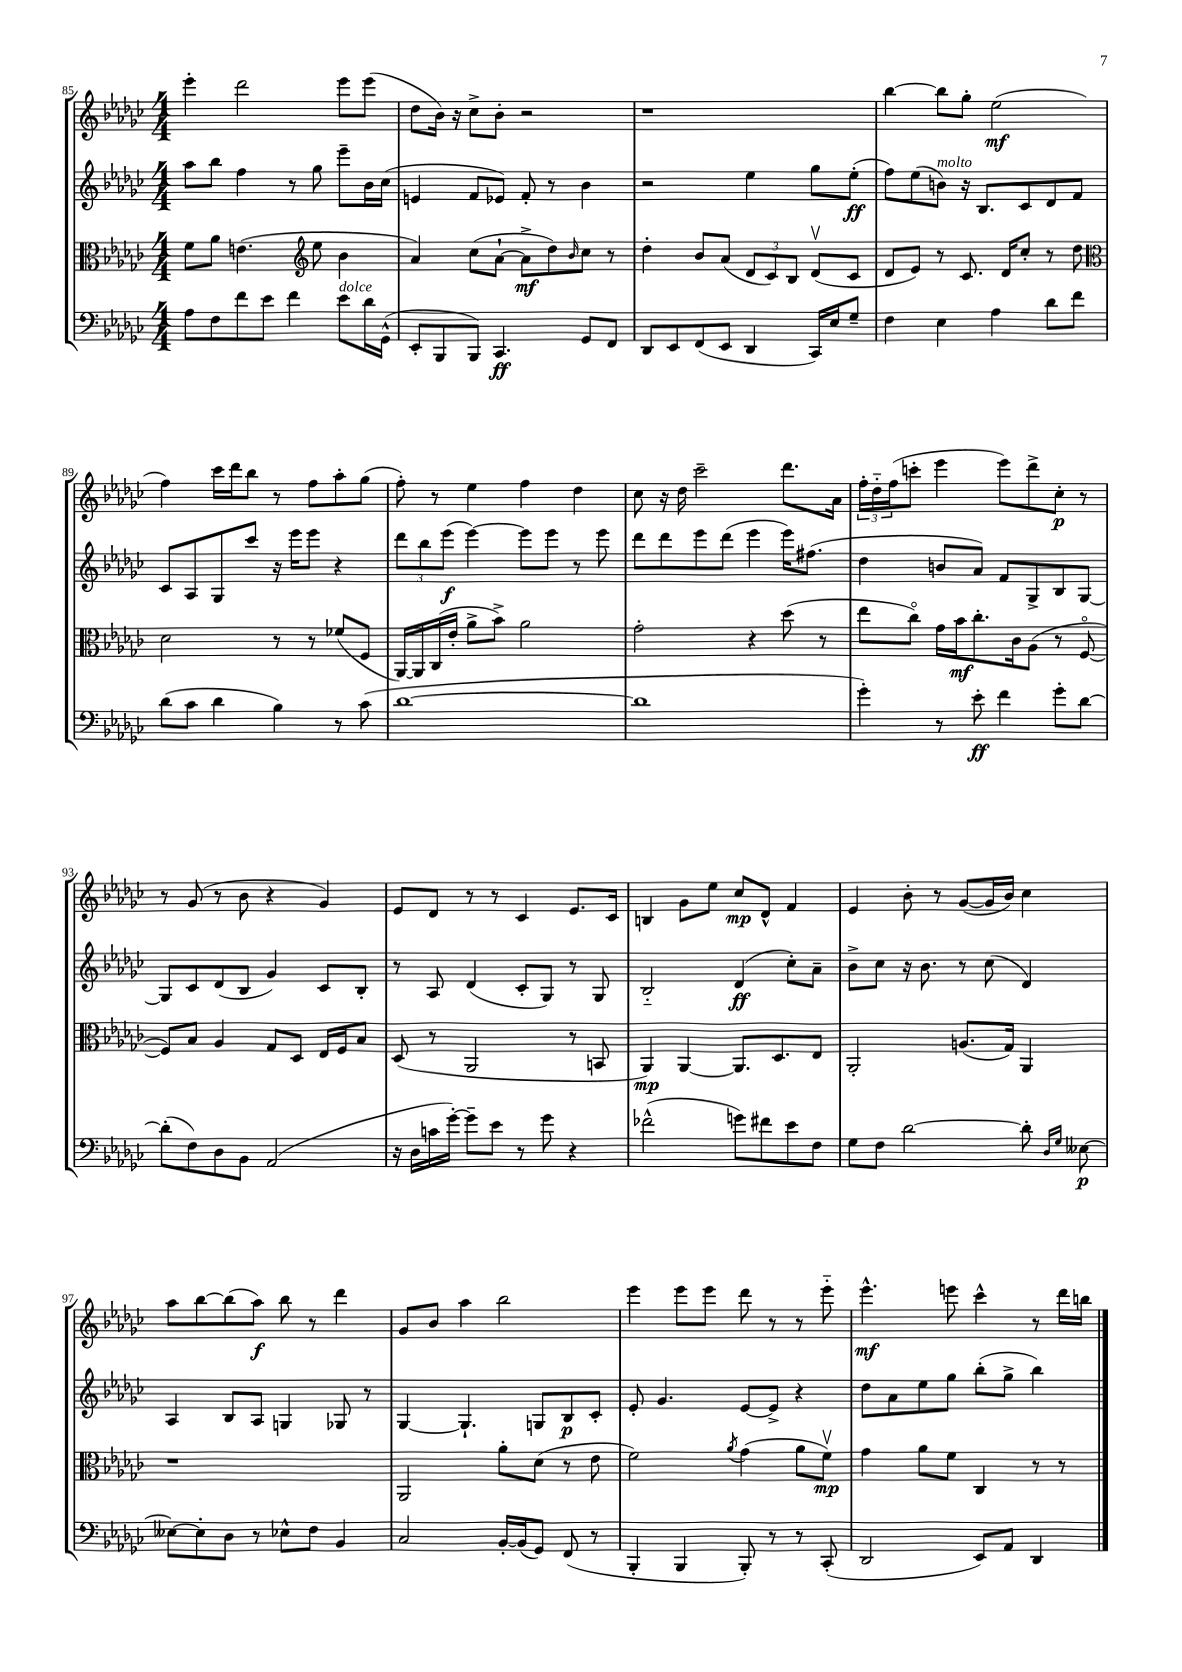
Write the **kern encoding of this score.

**kern	**dynam	**kern	**dynam	**kern	**dynam	**kern	**dynam
*part4	*part4	*part3	*part3	*part2	*part2	*part1	*part1
*staff4	*staff4	*staff3	*staff3	*staff2	*staff2	*staff1	*staff1
*clefF4	*	*clefC3	*	*clefG2	*	*clefG2	*
*k[b-e-a-d-g-c-]	*	*k[b-e-a-d-g-c-]	*	*k[b-e-a-d-g-c-]	*	*k[b-e-a-d-g-c-]	*
*M4/4	*	*M4/4	*	*M4/4	*	*M4/4	*
=85	=85	=85	=85	=85	=85	=85	=85
8A-\L	.	8f\L	.	8aa-\L	.	4eee-'\	.
8F\	.	8a-\J	.	8bb-\J	.	.	.
8f\	.	(4.en\	.	4ff\	.	2ddd-\	.
8e-\J	.	.	.	.	.	.	.
4f\	.	.	.	8r	.	.	.
*	*	*clefG2	*	*	*	*	*
.	.	8ee-\	.	8gg-\	.	.	.
!LO:TX:a:i:t=dolce	!	!	!	!	!	!	!
8e-\L	.	4b-\	.	8eee-~\L	.	8eee-\L	.
16d-\L	.	.	.	16b-\L	.	(8eee-\J	.
(16GG-^^\JJ	.	.	.	(16cc-\JJ	.	.	.
=86	=86	=86	=86	=86	=86	=86	=86
8EE-'/L	.	4a-/)	.	4en/	.	8dd-\L	.
8BBB-/	.	.	.	.	.	16b-\Jk)	.
.	.	.	.	.	.	16r	.
8BBB-/J)	.	(8cc-\L	.	8f/L	.	8cc-^\L	.
4.CC-/	ff	[8a-`\J	.	8e-X/J)	.	8b-'\J	.
.	.	8a-^\L]	mf	8f'/	.	2r	.
.	.	8dd-\)	.	8r	.	.	.
.	.	16qqb-/	.	.	.	.	.
8GG-/L	.	8cc-\J	.	4b-\	.	.	.
8FF/J	.	8r	.	.	.	.	.
=87	=87	=87	=87	=87	=87	=87	=87
8DD-/L	.	4dd-'\	.	2r	.	1r	.
8EE-/	.	.	.	.	.	.	.
(8FF/	.	8b-/L	.	.	.	.	.
8EE-/J	.	(8a-/J	.	.	.	.	.
4DD-/	.	12d-/L	.	4ee-\	.	.	.
.	.	12c-/)	.	.	.	.	.
.	.	12B-/J	.	.	.	.	.
16CC-/LL)	.	(8d-v/L	.	8gg-\L	.	.	.
16E-/J	.	.	.	.	.	.	.
8G-~/J	.	8c-/J	.	(8ee-'\J	ff	.	.
=88	=88	=88	=88	=88	=88	=88	=88
4F\	.	8d-/L	.	8ff\L)	.	[4bb-\	.
.	.	8e-/J)	.	(8ee-\	.	.	.
!	!	!	!	!LO:TX:a:i:t=molto	!	!	!
4E-\	.	8r	.	8bn\J)	.	8bb-\L]	.
.	.	8.c-/	.	16r	.	8gg-'\J	.
.	.	.	.	8.B-/L	.	.	.
4A-\	.	.	.	.	.	(2ee-\	mf
.	.	16d-/KL	.	.	.	.	.
.	.	8cc-'/J	.	8c-/	.	.	.
8d-\L	.	8r	.	8d-/	.	.	.
8f\J	.	8dd-\	.	8f/J	.	.	.
!!LO:LB:g=z
=89	=89	=89	=89	=89	=89	=89	=89
*	*	*clefC3	*	*	*	*	*
(8d-\L	.	2d-\	.	8c-/L	.	4ff\)	.
8c-\J	.	.	.	8A-/	.	.	.
4d-\	.	.	.	8G-/	.	16ccc-\LL	.
.	.	.	.	.	.	16ddd-\J	.
.	.	.	.	8ccc-/J	.	8bb-\J	.
4B-\)	.	8r	.	16r	.	8r	.
.	.	.	.	16eee-\KL	.	.	.
.	.	8r	.	8eee-\J	.	8ff\L	.
8r	.	(8f-X/L	.	4r	.	8aa-'\	.
(8c-\	.	8F/J	.	.	.	(8gg-\J	.
=90	=90	=90	=90	=90	=90	=90	=90
[1d-	.	[16AA-/LL)	.	12ddd-\L	.	8ff'\)	.
.	.	16AA-/]	.	.	.	.	.
.	.	.	.	12bb-\	.	.	.
.	.	(16C-/	.	.	.	8r	.
.	.	.	.	(12eee-\J	f	.	.
.	.	16e-'/JJ	.	.	.	.	.
.	.	8a-^\L	.	[4eee-\)	.	4ee-\	.
.	.	8b-^\J)	.	.	.	.	.
.	.	2a-\	.	8eee-\L]	.	4ff\	.
.	.	.	.	8eee-\J	.	.	.
.	.	.	.	8r	.	4dd-\	.
.	.	.	.	8eee-\	.	.	.
=91	=91	=91	=91	=91	=91	=91	=91
1d-]	.	2g-'\	.	8ddd-\L	.	8cc-\	.
.	.	.	.	8ddd-\	.	16r	.
.	.	.	.	.	.	16dd-\	.
.	.	.	.	8eee-\	.	2ccc-~\	.
.	.	.	.	(8ddd-\J	.	.	.
.	.	4r	.	4eee-\	.	.	.
.	.	(8dd-\	.	16eee-\KL)	.	8.ddd-\L	.
.	.	.	.	(8.ff#X\J	.	.	.
.	.	8r	.	.	.	.	.
.	.	.	.	.	.	16a-\Jk	.
=92	=92	=92	=92	=92	=92	=92	=92
4g-'\)	.	8ee-\L	.	4dd-\	.	24ff'\LL	.
.	.	.	.	.	.	24dd-\	.
.	.	.	.	.	.	(24ff\J	.
.	.	8cc-\J)	.	.	.	8cccn'\J	.
8r	.	16g-\LL	.	8bn/L	.	4eee-\	.
.	.	16b-\J	mf	.	.	.	.
8e-'\	ff	8.cc-'\	.	8a-/J)	.	.	.
4f\	.	.	.	8f/L	.	8eee-\L)	.
.	.	16c-\k	.	.	.	.	.
.	.	(8A-\J	.	8G-^/	.	8ddd-^\	.
8g-'\L	.	8r	.	8B-/	.	8cc-'\J	p
[8d-\J	.	[8F/	.	[8G-/J	.	8r	.
!!LO:LB:g=z
=93	=93	=93	=93	=93	=93	=93	=93
(8d-'\L]	.	8F/L])	.	8G-/L]	.	8r	.
8F\)	.	8B-/J	.	8c-/	.	(8g-/	.
8D-\	.	4A-/	.	(8d-/	.	8r	.
8BB-\J	.	.	.	8B-/J	.	8b-\	.
(2AA-/	.	8G-/L	.	4g-/)	.	4r	.
.	.	8D-/J	.	.	.	.	.
.	.	16E-/LL	.	8c-/L	.	4g-/)	.
.	.	16F/J	.	.	.	.	.
.	.	8B-/J	.	8B-'/J	.	.	.
=94	=94	=94	=94	=94	=94	=94	=94
16r	.	(8D-/	.	8r	.	8e-/L	.
16D-\LL	.	.	.	.	.	.	.
16cn\	.	8r	.	8A-/	.	8d-/J	.
[16g-'\JJ)	.	.	.	.	.	.	.
8g-~\L]	.	2AA-/	.	(4d-/	.	8r	.
8e-\J	.	.	.	.	.	8r	.
8r	.	.	.	8c-'/L	.	4c-/	.
8g-\	.	.	.	8G-/J)	.	.	.
4r	.	8r	.	8r	.	8.e-/L	.
.	.	8BBn/	.	8G-/	.	.	.
.	.	.	.	.	.	16c-/Jk	.
=95	=95	=95	=95	=95	=95	=95	=95
(2f-X^^\	.	4AA-/)	mp	2B-/	.	4Bn/	.
.	.	[4AA-/	.	.	.	8g-\L	.
.	.	.	.	.	.	8ee-\J	.
8gn\L)	.	8.AA-/L]	.	(4d-/	ff	8cc-/L	mp
8f#X\	.	.	.	.	.	8d-^^/J	.
.	.	8.D-/	.	.	.	.	.
8e-\	.	.	.	8cc-'\L)	.	4f/	.
8F\J	.	8E-/J	.	8a-~\J	.	.	.
=96	=96	=96	=96	=96	=96	=96	=96
8G-\L	.	2AA-'/	.	8b-^\L	.	4e-/	.
8F\J	.	.	.	8cc-\J	.	.	.
[2d-\	.	.	.	16r	.	8b-'\	.
.	.	.	.	8.b-\	.	.	.
.	.	.	.	.	.	8r	.
.	.	(8.An/L	.	8r	.	([8g-/L	.
.	.	.	.	(8cc-\	.	16g-/L]	.
.	.	16G-/Jk)	.	.	.	16b-/JJ)	.
8d-'\]	.	4AA-/	.	4d-/)	.	4cc-\	.
16qqD-/LL	.	.	.	.	.	.	.
16qqG-/JJ	.	.	.	.	.	.	.
[8E--X\	p	.	.	.	.	.	.
!!LO:LB:g=z
=97	=97	=97	=97	=97	=97	=97	=97
8E--X\L_	.	1r	.	4A-/	.	8aa-\L	.
8E--'\]	.	.	.	.	.	[8bb-\	.
8D-\J	.	.	.	8B-/L	.	(8bb-\]	.
8r	.	.	.	8A-/J	.	8aa-\J)	f
8E-X^^\L	.	.	.	4Gn/	.	8bb-\	.
8F\J	.	.	.	.	.	8r	.
4BB-/	.	.	.	8G-X/	.	4ddd-\	.
.	.	.	.	8r	.	.	.
=98	=98	=98	=98	=98	=98	=98	=98
2C-/	.	2AA-/	.	[4G-/	.	8g-/L	.
.	.	.	.	.	.	8b-/J	.
.	.	.	.	4.G-`/]	.	4aa-\	.
[16BB-'/LL	.	8a-'\L	.	.	.	2bb-\	.
(16BB-/J]	.	.	.	.	.	.	.
8GG-/J)	.	(8d-\J	.	8Gn/L	.	.	.
(8FF/	.	8r	.	8B-/	p	.	.
8r	.	8e-\	.	8c-'/J	.	.	.
=99	=99	=99	=99	=99	=99	=99	=99
4BBB-'/	.	2f\)	.	8e-'/	.	4eee-\	.
.	.	.	.	4.g-/	.	.	.
4BBB-/	.	.	.	.	.	8eee-\L	.
.	.	.	.	.	.	8eee-\J	.
.	.	8qa-/	.	.	.	.	.
8BBB-'/)	.	(4g-\	.	[8e-/L	.	8ddd-\	.
8r	.	.	.	8e-^/J]	.	8r	.
8r	.	8a-\L	.	4r	.	8r	.
(8CC-'/	.	8fv\J)	mp	.	.	8eee-\	.
=100	=100	=100	=100	=100	=100	=100	=100
2DD-/	.	4g-\	.	8dd-\L	.	4.eee-^^\	mf
.	.	.	.	8a-\	.	.	.
.	.	8a-\L	.	8ee-\	.	.	.
.	.	8f\J	.	8gg-\J	.	8eeen\	.
8EE-/L)	.	4C-/	.	(8bb-'\L	.	4ccc-^^\	.
8AA-/J	.	.	.	8gg-^\J	.	.	.
4DD-/	.	8r	.	4bb-\)	.	8r	.
.	.	8r	.	.	.	16ddd-\LL	.
.	.	.	.	.	.	16bbn\JJ	.
==	==	==	==	==	==	==	==
*-	*-	*-	*-	*-	*-	*-	*-
